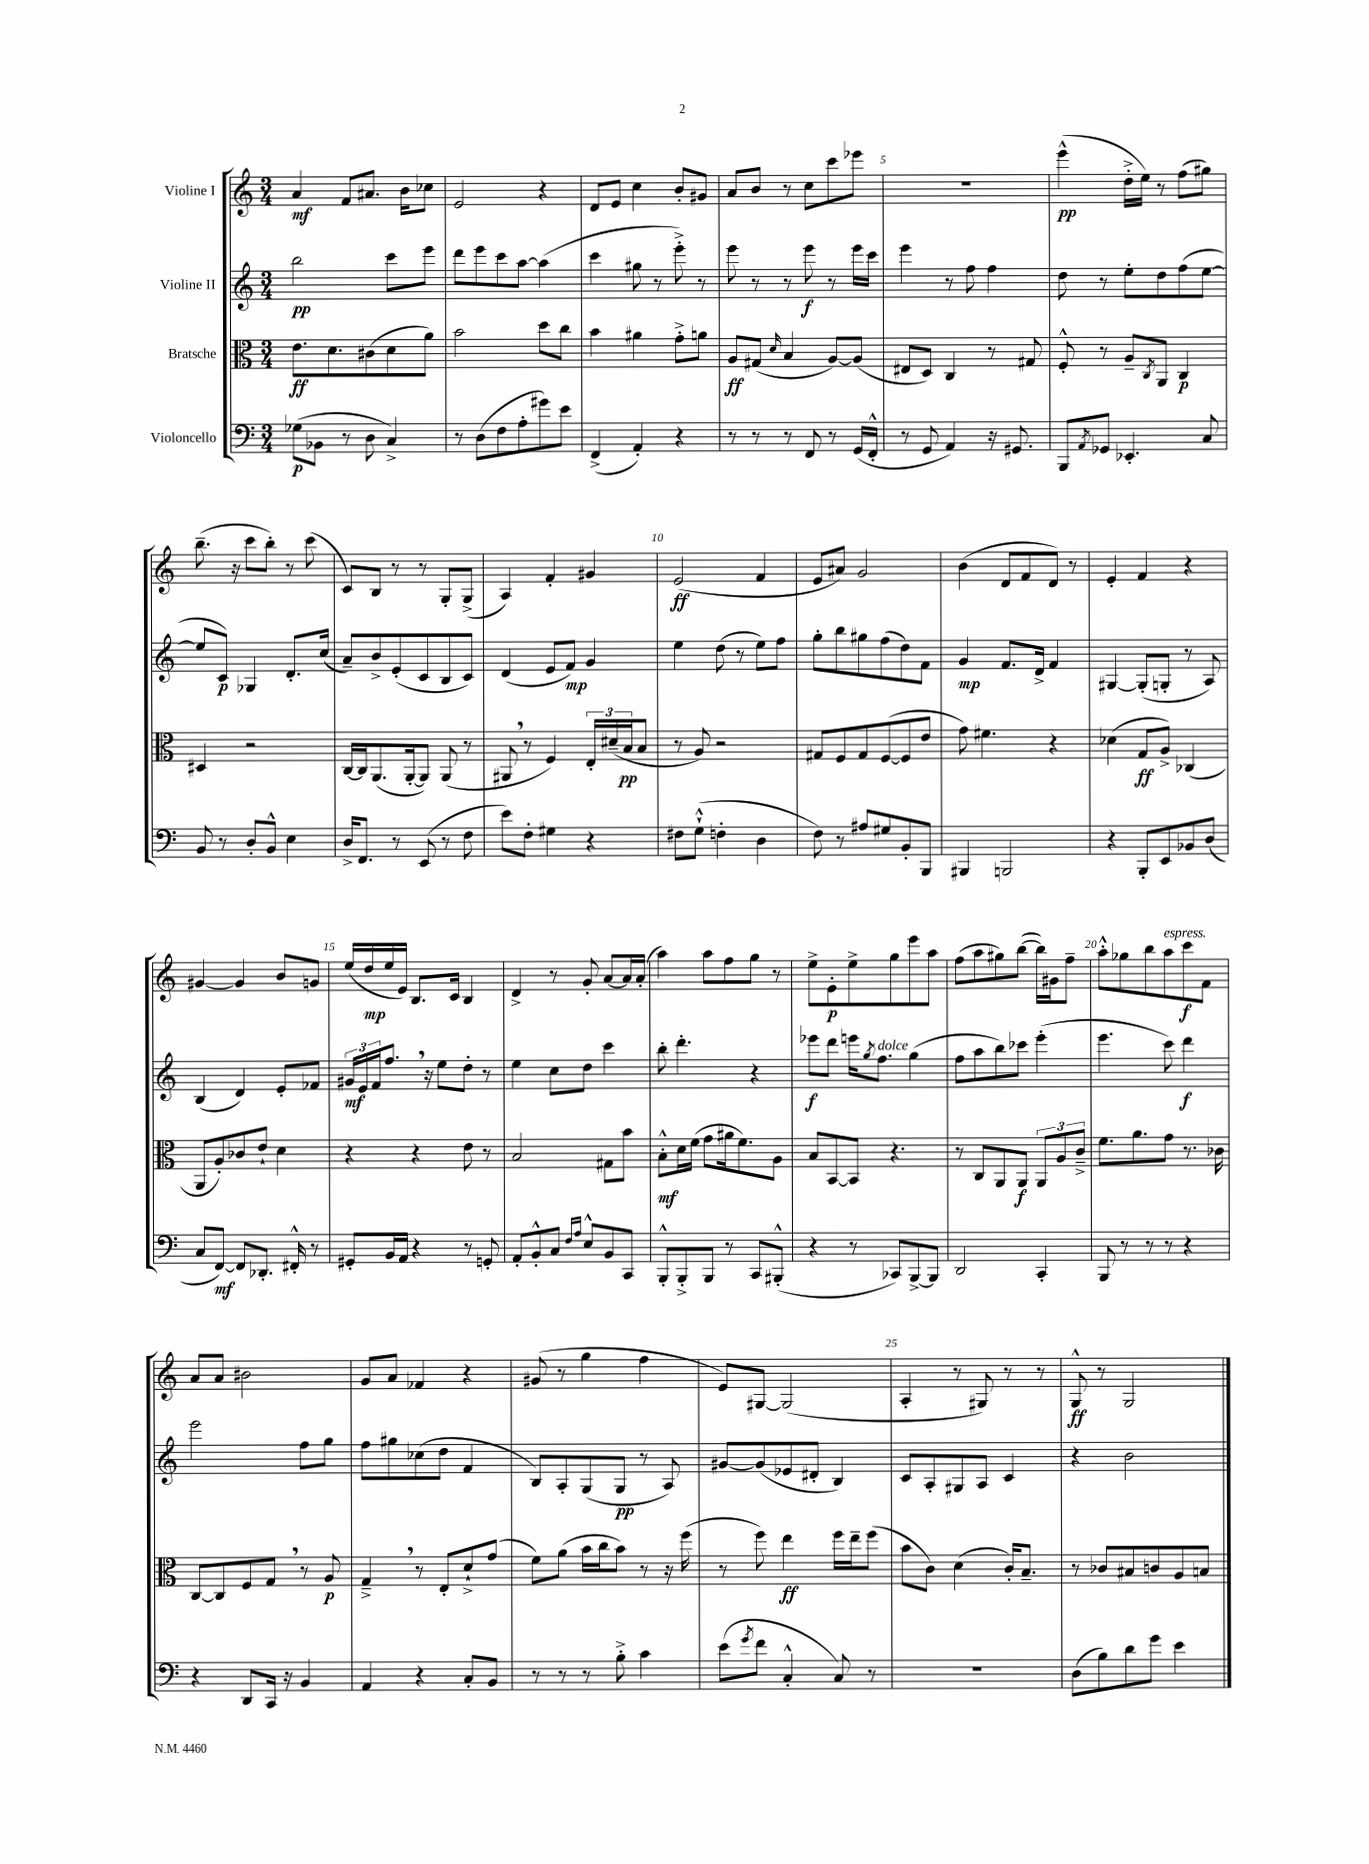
<<
\new StaffGroup <<
\new Staff = "s0" \with { instrumentName = "Violine I" } {
    \clef treble \key c \major \numericTimeSignature \time 3/4
    a'4\mf f'8 ais'8. b'16 ces''8 |
    e'2 r4 |
    d'8 e'8 c''4 b'8-. gis'8 |
    a'8 b'8 r8 c''8 c'''8 ees'''8 |
    R2. |
    e'''4-^\pp( d''16-.-> e''16) r8 f''8( gis''8) |
    b''8.--( r16 c'''8 b''8-.) r8 c'''8( |
    c'8) b8 r8 r8 g8-. g8->( |
    a4) f'4-. gis'4 |
    e'2\ff( f'4 |
    e'8 ais'8) g'2 |
    b'4( d'8 f'8 d'8) r8 |
    e'4-. f'4 r4 |
    gis'4~ gis'4 b'8 g'8 |
    e''16( d''16\mp e''16 e'16) b8. c'16 b4 |
    d'4-> r8 g'8-. a'8~ a'16 a'16-.( |
    a''4) a''8 f''8 g''8 r8 |
    e''8-> e'8-.\p e''8-> g''8 e'''8 a''8 |
    f''8( a''8 gis''8) b''8~( b''16) gis'16 f''8-- |
    a''8-.-^ ges''8 b''8 a''8^\markup { \italic "espress." } c'''8\f f'8 |
    a'8 a'8 bis'2 |
    g'8 a'8 fes'4 r4 |
    gis'8( r8 g''4 f''4 |
    e'8) gis8~ gis2( |
    a4-. r8 gis8) r8 r8 |
    g8-^\ff r8 g2 \bar "|." |
}
\new Staff = "s1" \with { instrumentName = "Violine II" } {
    \clef treble \key c \major \numericTimeSignature \time 3/4
    b''2\pp c'''8 e'''8 |
    d'''8 e'''8 c'''8 a''8~ a''4( |
    c'''4 gis''8 r8 e'''8-.->) r8 |
    e'''8 r8 r8 e'''8\f r8 e'''16 c'''16 |
    e'''4 r8 f''8 f''4 |
    d''8 r8 e''8-. d''8 f''8( e''8~ |
    e''8 c'8\p) ges4 d'8.-. c''16( |
    a'8--) b'8-> e'8-.( c'8 b8 c'8) |
    d'4( e'8 f'8\mp) g'4 |
    e''4 d''8( r8 e''8) f''8 |
    g''8-. b''8 gis''8 f''8( d''8) f'8 |
    g'4\mp f'8. d'16-> f'4 |
    gis4~ gis8-.( g8-. r8 a8) |
    b4( d'4) e'8-. fes'8 |
    \tuplet 3/2 { gis'16\mf e'16 f'16 } f''8. \breathe r16 e''8 d''8-. r8 |
    e''4 c''8 d''8 c'''4 |
    b''8-. d'''4.-. r4 |
    ees'''8\f d'''8 e'''16 \acciaccatura { g''8 } f''8.^\markup { \italic "dolce" } g''4( |
    f''8 a''8 b''8) ces'''8 e'''4-.( |
    e'''4. c'''8) d'''4\f |
    e'''2 f''8 g''8 |
    f''8 gis''8 ces''8( d''8 f'4 |
    b8) a8-. g8( g8\pp r8 a8) |
    gis'8~ gis'8( ees'8 dis'8-. b4) |
    c'8 a8-. gis8 a8 c'4 |
    r4 b'2 \bar "|." |
}
\new Staff = "s2" \with { instrumentName = "Bratsche" } {
    \clef alto \key c \major \numericTimeSignature \time 3/4
    e'8.\ff d'8. cis'8( d'8 a'8) |
    b'2 d''8 c''8 |
    b'4 ais'4 g'8-.-> a'8 |
    a8\ff gis8( \grace { d'16 } b4 a8~) a8( |
    eis8 d8) c4 r8 gis8 |
    f8-.-^ r8 a8-- \acciaccatura { c8 } a,8 c4\p |
    dis4 r2 |
    c16~ c16 a,8.( a,16~-. a,8) a,8( r8 |
    ais,8 \breathe r8 f4) \tuplet 3/2 { e16-. dis'16--( b16\pp } b8 |
    r8 a8) r2 |
    gis8 f8 gis8 f8~( f8 e'8 |
    g'8) fis'4. r4 |
    des'4( g8\ff a8->) ces4( |
    a,8 a8-.) ces'8 e'8-! d'4 |
    r4 r4 e'8 r8 |
    b2 gis8 b'8 |
    b8-.-^\mf d'16 f'16( g'8 ais'16 f'8.) a8 |
    b8 b,8~ b,8 r4. |
    r8 c8 a,8 a,8\f \tuplet 3/2 { a,8 a8 c'8---> } |
    f'8. a'8. g'8 r8. ces'16 |
    c8~ c8 f8 g8 \breathe r8 a8\p |
    g4---> \breathe r8 e8-. d'8-!-> g'8( |
    f'8) a'8( b'16 c''16 b'8) r8 r16 f''16( |
    r8 f''8) e''4\ff f''16 e''16-- f''8( |
    b'8 c'8) d'4( c'16-.) b8.-- |
    r8 ces'8 bis8 c'8 a8 b8 \bar "|." |
}
\new Staff = "s3" \with { instrumentName = "Violoncello" } {
    \clef bass \key c \major \numericTimeSignature \time 3/4
    ges8\p( bes,8 r8 d8 c4->) |
    r8 d8( f8 a8-. gis'8) e'8 |
    f,4->( a,4-.) r4 |
    r8 r8 r8 f,8 r8 g,16( f,16-.-^ |
    r8 g,8 a,4) r16 gis,8. |
    b,,8 \acciaccatura { a,8 } ges,8 ees,4.-. c8 |
    b,8 r8 d8-. b,8-^ e4 |
    d16-> f,8. r8 e,8( r8 f8 |
    e'8) f8-. gis4 r4 |
    fis8 g8-!-^( f4-. d4 |
    f8) r8 ais8 gis8 b,8-. b,,8 |
    bis,,4 b,,2 |
    r4 b,,8-. e,8 bes,8 d8( |
    c8 f,8~\mf) f,8 des,8.-. fis,16-.-^ r8 |
    gis,8-. b,16 a,16 r4 r8 g,8-. |
    a,8-. b,8-.-^ c8 \grace { f16 a16 } e8-^ b,8 c,8 |
    b,,8-.-^ b,,8-.-> b,,8 r8 c,8 bis,,8-.-^( |
    r4 r8 ces,8) b,,8~-> b,,8 |
    d,2 c,4-. |
    b,,8 r8 r8 r8 r4 |
    r4 d,8 c,16 r16 b,4 |
    a,4 r4 c8-. b,8 |
    r8 r8 r8 b8-.-> c'4 |
    e'8( \acciaccatura { g'8 } f'8 c4-.-^ c8) r8 |
    R2. |
    d8( b8) d'8 g'8 e'4 \bar "|." |
}
>>
>>
\layout { \context { \Score \override BarNumber.break-visibility = ##(#f #t #t) barNumberVisibility = #(every-nth-bar-number-visible 5) } }
